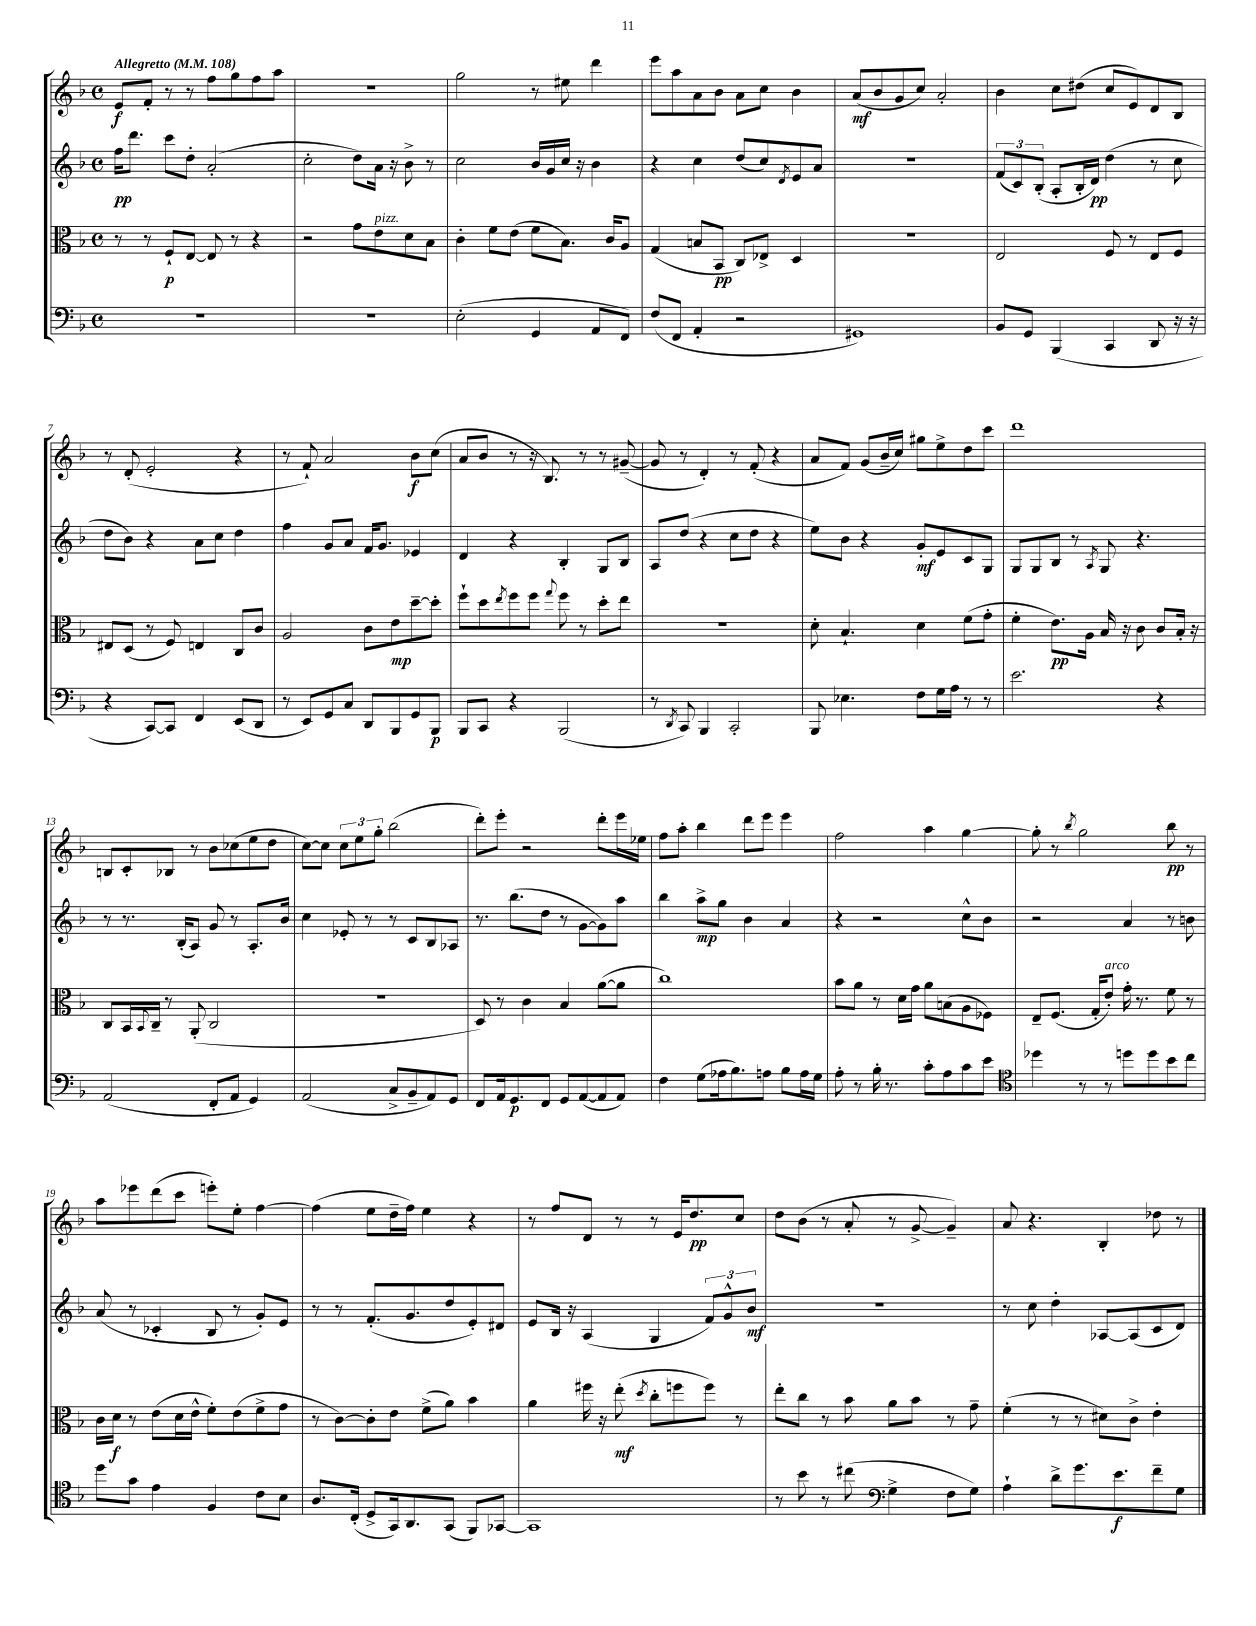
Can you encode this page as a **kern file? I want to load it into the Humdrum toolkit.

**kern	**kern	**kern	**kern
*staff4	*staff3	*staff2	*staff1
*clefF4	*clefC3	*clefG2	*clefG2
*k[b-]	*k[b-]	*k[b-]	*k[b-]
*M4/4	*M4/4	*M4/4	*M4/4
*met(c)	*met(c)	*met(c)	*met(c)
*MM108	*MM108	*MM108	*MM108
1r	8r	16ff	8e
.	.	8.ddd	.
.	8r	.	8f'
.	8F`	8ccc	8r
.	[8E	8dd'	8r
.	8E]	(2a'	8ff
.	8r	.	8gg
.	4r	.	8ff
.	.	.	8aa
=	=	=	=
1r	2r	2cc'	1r
.	8g	8dd)	.
.	8e	16a	.
.	.	16r	.
.	8d	8b-^	.
.	8B-	8r	.
=	=	=	=
(2E'	4c'	2cc	2gg
.	8f	.	.
.	(8e	.	.
4GG	8f	16b-	8r
.	.	16g	.
.	8.B-)	16cc	8ee#
.	.	16r	.
8AA	.	4b-	4ddd
.	16c	.	.
8FF)	8A	.	.
=	=	=	=
(8F	(4G	4r	8eee
8FF	.	.	8aa
4AA'	8B	4cc	8a
.	8BB-	.	8b-
2r	8C)	(8dd	8a
.	8E-^	8cc)	8cc
.	.	8qd	.
.	4D	8e	4b-
.	.	8a	.
=	=	=	=
1GG#)	1r	1r	(8a
.	.	.	8b-
.	.	.	8g
.	.	.	8cc)
.	.	.	2a'
=	=	=	=
8BB-	2E	(12f	4b-
.	.	12c)	.
8GG	.	.	.
.	.	(12B-'	.
(4BBB-	.	8A'	8cc
.	.	16B-'	(8dd#
.	.	16d)	.
4CC	8F	(4dd	8cc
.	8r	.	8e)
8DD	8E	8r	8d
16r	8F	8cc	8B-
16r	.	.	.
=	=	=	=
4r	8E#	8dd	8r
.	(8D	8b-)	(8d'
[8CC)	8r	4r	2e'
8CC]	8F)	.	.
4FF	4E	8a	.
.	.	8cc	.
(8EE	8C	4dd	4r
8DD	8c	.	.
=	=	=	=
8r	2A	4ff	8r
8EE)	.	.	8f`)
8GG	.	8g	2a
8C	.	8a	.
8DD	8c	16f	.
.	.	8.g	.
8BBB-	8e	.	.
8GG	[8dd~	4e-	8b-
8BBB-	8dd']	.	(8cc
=	=	=	=
8BBB-	8ff`	4d	8a
8CC	8dd	.	8b-
.	8qee	.	.
4r	8ff	4r	8r
.	8ff	.	16r
.	.	.	8.B-)
.	8qqgg	.	.
(2BBB-	8ff	4B-'	.
.	8r	.	8r
.	8dd'	8G	8r
.	8ee	8B-	([8g#~
=	=	=	=
8r	1r	8A	8g#]
8qDD	.	.	.
8CC)	.	(8dd	8r
4BBB-	.	4r	4d')
2CC'	.	8cc	8r
.	.	8dd	(8f'
.	.	4r	4r
=	=	=	=
8BBB-	8d'	8ee)	8a
4.E-	4.B-`	8b-	8f)
.	.	4r	(8g
.	.	.	16b-~
.	.	.	16cc)
8F	4d	8g'	8gg#
16G	.	8e	8ee^
16A	.	.	.
8r	(8f	8c	8dd
8r	8g'	8G	8ccc
=	=	=	=
2.e	4f'	8G	1ddd
.	.	8G	.
.	8.e)	8B-	.
.	.	8r	.
.	16A	.	.
.	.	8qA	.
.	16B-	8G	.
.	16r	.	.
.	8c	4.r	.
4r	8c	.	.
.	16B-'	.	.
.	16r	.	.
=	=	=	=
(2AA	8C	8r	8B
.	16BB-	8.r	8c'
.	8qqBB-	.	.
.	16C~	.	.
.	8r	.	8B-
.	.	(16B-'	.
.	(8AA'	8A)	8r
8FF'	2C	8g	8b-
8AA	.	8r	(8cc-
4GG)	.	8.A'	8ee
.	.	.	8dd
.	.	16b-	.
=	=	=	=
(2AA	1r	4cc	[8cc)
.	.	.	8cc]
.	.	8e-'	12cc
.	.	.	12ee
.	.	8r	.
.	.	.	12gg'
8C^	.	8r	(2bb-
8BB-~	.	8c	.
8AA)	.	8B-	.
8GG	.	8A-	.
=	=	=	=
8FF	8D)	8.r	8ddd')
16AA	8r	.	8eee'
8.GG	.	(8.bb-	.
.	4c	.	2r
8FF	.	8dd	.
8GG	4B-	8r	.
([8AA	.	[8g	.
8AA]	([8a	8g])	8ddd'
8AA)	8a]	8aa	16eee
.	.	.	16ee-
=	=	=	=
4F	1cc)	4bb-	8ff
.	.	.	8aa'
(8G	.	8aa^	4bb-
16A-	.	8gg	.
8.B-)	.	.	.
.	.	4b-	8ddd
8A	.	.	8eee
8B-	.	4a	4eee
16A	.	.	.
16G	.	.	.
=	=	=	=
8A'	8b-	4r	2ff
8r	8a	.	.
16B-'	8r	2r	.
8.r	.	.	.
.	16d	.	.
.	16g	.	.
8c'	8a	.	4aa
8A	(8B	.	.
8c	8A	8cc^^	[4gg
8e	8F-)	8b-	.
=	=	=	=
*clefC4	*	*	*
4dd-	8E~	2r	8gg']
.	(8.F	.	8r
.	.	.	8qbb-
8r	.	.	2gg
.	16G'	.	.
8r	8e')	.	.
8dd	16g'	4a	.
.	8.r	.	.
8dd	.	.	.
8b-	8f	8r	8bb-
8cc	8r	8b	8r
=	=	=	=
8dd	16c	(8a	8aa
.	16d	.	.
8g	8r	8r	8eee-
4e	(8e	4c-'	(8ddd
.	16d	.	8ccc
.	16e^^	.	.
4F	8f')	8B-	8eee')
.	(8e	8r	8ee'
8c	8f^	8g')	[4ff
8B-	8g	8e	.
=	=	=	=
8.A	8r	8r	(4ff]
.	[8c)	8r	.
(16C'	.	.	.
8D^	8c']	(8.f'	8ee
16GG)	8e	.	16dd~
8.AA	.	8.g	16ff)
.	(8f^	.	4ee
(8GG	8a)	8dd	.
8FF)	4b-	8e')	4r
[8GG-	.	8d#	.
=	=	=	=
1GG-]	4a	8e	8r
.	.	16B-	8ff
.	.	16r	.
.	16ff#	(4A	8d
.	16r	.	.
.	(8ee'	.	8r
.	8qdd	.	.
.	8cc'	4G	8r
.	8ff	.	16e
.	.	.	8.dd
.	8ff)	12f)	.
.	.	12g^^	.
.	8r	.	8cc
.	.	12b-	.
=	=	=	=
8r	8ee'	1r	8dd
8b-	8cc	.	(8b-
8r	8r	.	8r
(8cc#	8b-	.	8a'
*clefF4	*	*	*
4G^	8a	.	8r
.	8b-	.	[8g^
8F	8r	.	4g~])
8G)	8g~	.	.
=	=	=	=
4A`	(4f'	8r	8a
.	.	8cc	4.r
8d^	8r	4dd'	.
8.g	8r	.	.
.	8d#)	[8A-	4B-'
8.e	.	.	.
.	8c^	(8A-]	.
8f~	4e'	8c	8dd-
8G	.	8d)	8r
==	==	==	==
*-	*-	*-	*-
